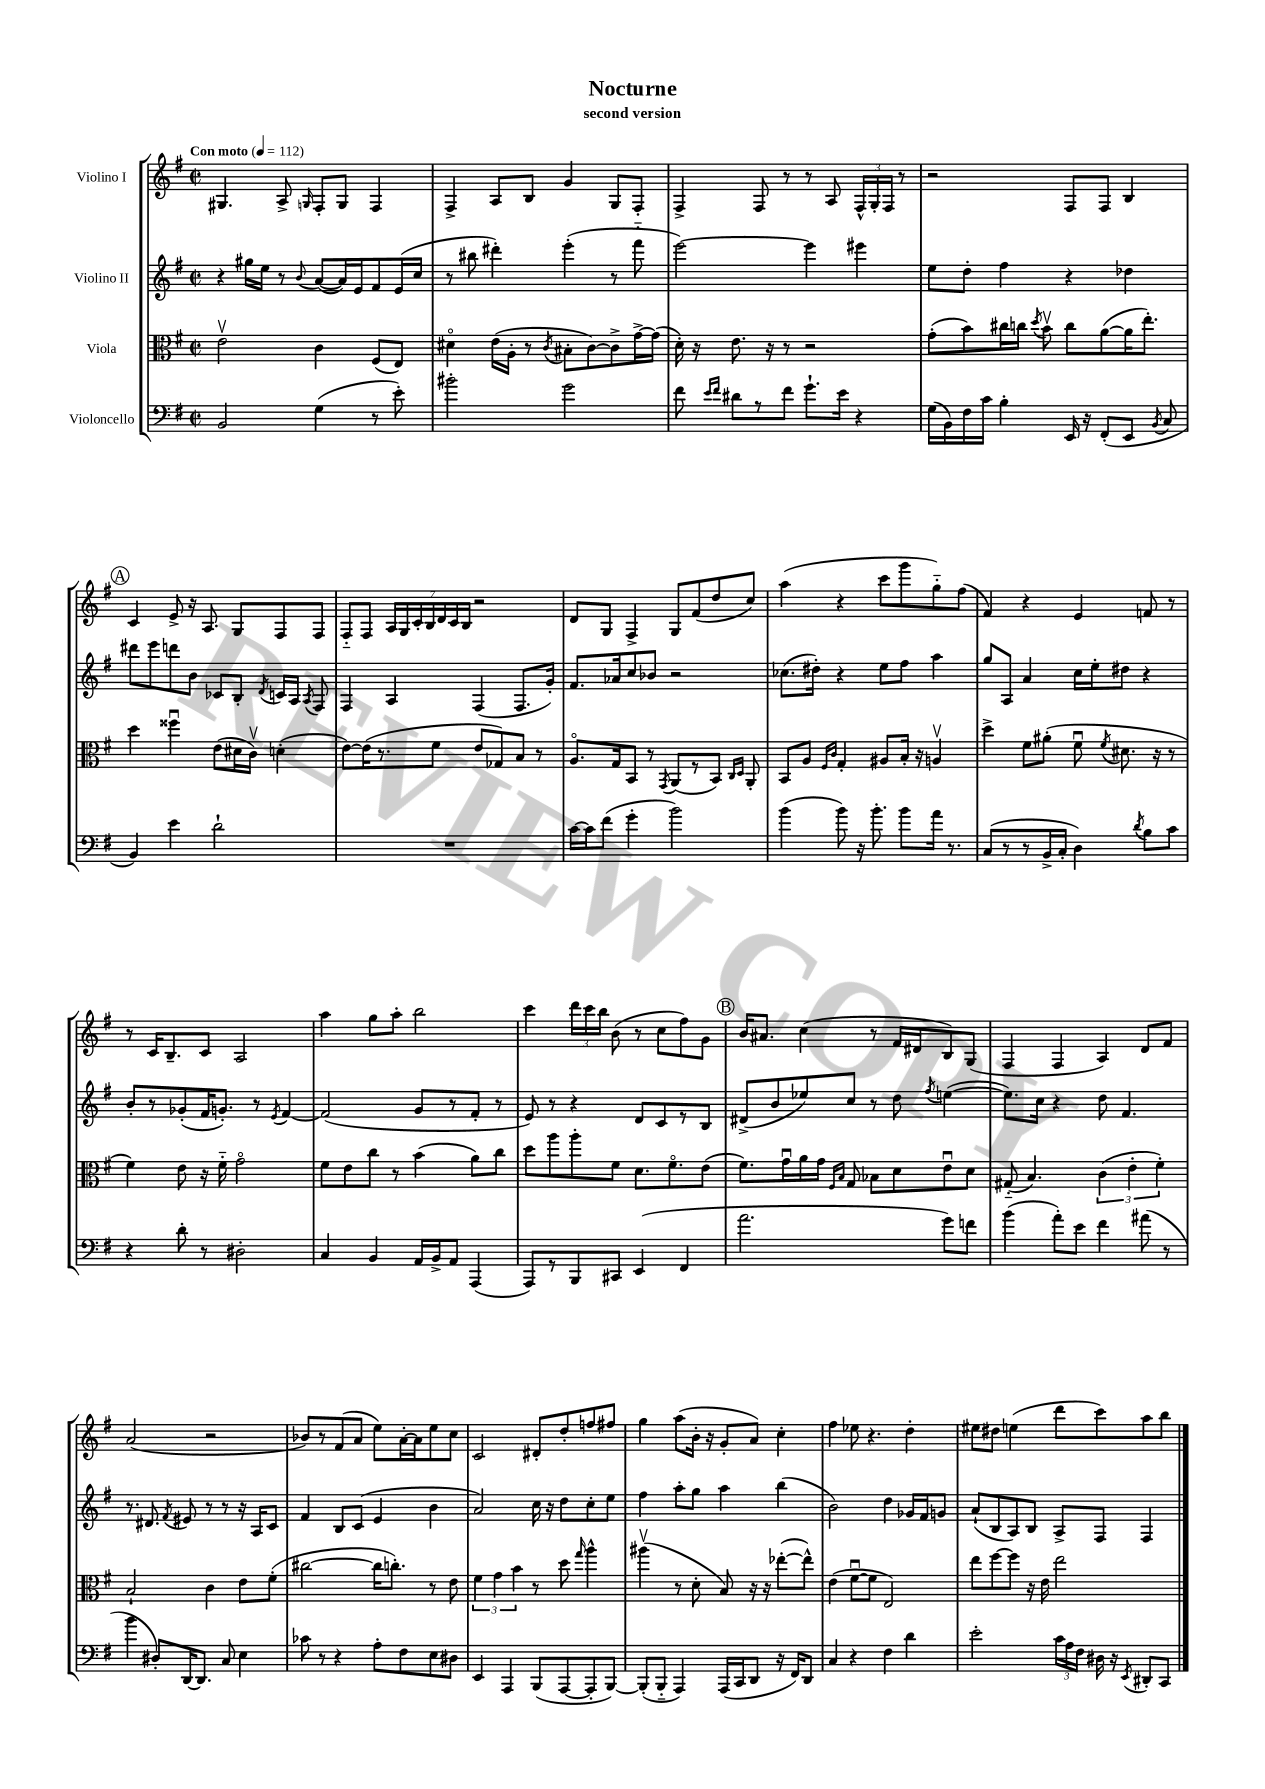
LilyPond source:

\header { title = "Nocturne" subtitle = "second version" }
<<
\new StaffGroup <<
\new Staff = "s0" \with { instrumentName = "Violino I" } {
    \clef treble \key g \major \defaultTimeSignature \time 2/2 \tempo "Con moto" 4 = 112
    \autoBeamOff gis4. a8-> \grace { g16 } fis8[-. g8] fis4 |
    fis4-> a8[ b8] g'4 g8[ fis8]-. |
    fis4-> fis8 r8 r8 a8 \tuplet 3/2 { fis16[-^ g16-. fis16] } r8 |
    r2 fis8[ fis8] b4 |
    \mark \markup { \circle "A" } c'4 e'8-> r16 a8. g8[ fis8 fis8] |
    fis8[-_ fis8] \tuplet 7/4 { a16[ g16 c'16-. b16 d'16 c'16 b16] } r2 |
    d'8[ g8] fis4-> g8[ fis'8( d''8 c''8]) |
    a''4( r4 c'''8[ g'''8 g''8-_) fis''8]( |
    fis'4) r4 e'4 f'8 r8 |
    r8 c'16[ b8.-- c'8] a2 |
    a''4 g''8[ a''8]-. b''2 |
    c'''4 \tuplet 3/2 { d'''16[ c'''16 b''16] } b'8( r8 c''8[ fis''8) g'8] |
    \mark \markup { \circle "B" } b'16[ ais'8.] c''4( r8 fis'16[ dis'16 b8) g8]( |
    fis4 fis4 a4) d'8[ fis'8] |
    a'2( r2 |
    bes'8[) r8 fis'8( a'8] e''8[) a'16~-. a'16 e''8 c''8] |
    c'2 dis'8[-. d''8-. f''8 fis''8] |
    g''4 a''8[( b'16]-. r16 g'8[-. a'8]) c''4-. |
    fis''4 ees''8 r4. d''4-. |
    eis''8[ dis''8] e''4( d'''8[ c'''8) a''8 b''8] \bar "|." |
}
\new Staff = "s1" \with { instrumentName = "Violino II" } {
    \clef treble \key g \major \defaultTimeSignature \time 2/2
    \autoBeamOff r4 gis''16[ e''16] r8 \appoggiatura { b'8 } a'8[~( a'16) e'16 fis'8 e'16( c''16] |
    r8 bis''8 dis'''4-.) e'''4-.( r8 fis'''8-_ |
    e'''2~) e'''4 eis'''4 |
    e''8[ d''8]-. fis''4 r4 des''4 |
    \mark \markup { \circle "A" } dis'''8[ e'''8 d'''8 b'8] ces'8[ b8]-. \acciaccatura { d'8 } c'16[ a16] \acciaccatura { a8 } fis8 |
    fis4 a4 fis4( fis8.[ g'16]-.) |
    fis'8.[ aes'16 c''8 bes'8] r2 |
    ces''8.[( dis''16]-.) r4 e''8[ fis''8] a''4 |
    g''8[ a8] a'4 c''16[ e''16-. dis''8] r4 |
    b'8[-. r8 ges'8-.( fis'16 g'8.]-.) r8 \acciaccatura { e'8 } fis'4~ |
    fis'2( g'8[ r8 fis'8]-. r8 |
    e'8) r8 r4 d'8[ c'8 r8 b8] |
    \mark \markup { \circle "B" } dis'8[->( b'8 ees''8) c''8] r8 d''8 \acciaccatura { fis''8 } e''4~( |
    e''8.[) c''16] r4 d''8 fis'4. |
    r8. dis'8. \acciaccatura { fis'8 } eis'8 r8 r8 r16 a16[ c'8] |
    fis'4 b8[ c'8]( e'4 b'4 |
    a'2) c''16 r16 d''8[ c''8-. e''8] |
    fis''4 a''8[-. g''8] a''4 b''4( |
    b'2) d''4 ges'16[ fis'16 g'8] |
    a'8[-!( b8 a8) b8] a8[-> fis8] fis4 \bar "|." |
}
\new Staff = "s2" \with { instrumentName = "Viola" } {
    \clef alto \key g \major \defaultTimeSignature \time 2/2
    \autoBeamOff e'2\upbow c'4 fis8[( e8]) |
    dis'4\flageolet e'16[( a16]-. r8 \acciaccatura { c'8 } bis8[-. c'8~) c'8-> g'16~-> g'16]( |
    d'16-.) r16 e'8. r16 r8 r2 |
    g'8[-.( b'8) cis''16 c''16] \acciaccatura { d''8 } b'8\upbow c''8[ a'8~( a'16 e''8.]-.) |
    \mark \markup { \circle "A" } d''4 fisis''4\downbow e'8[( dis'16 c'16]\upbow) d'4-.( |
    e'8[~) e'16( r8. fis'8] e'8[ ges8) b8] r8 |
    a8.[\flageolet g16 b,8] r8 \acciaccatura { g,8 } a,8[( r8 b,8]) \grace { c16[ d16] } a,8-. |
    b,8[ a8] \grace { fis16[ c'16] } g4-. ais8[ b16]-. r16 a4\upbow |
    d''4-> fis'8[ ais'8]-.( fis'8\downbow \acciaccatura { fis'8 } dis'8. r16 r8 |
    fis'4) e'8 r16 fis'16-_ g'2\flageolet |
    fis'8[ e'8 c''8] r8 b'4( a'8[) c''8] |
    d''8[ a''8 a''8-. fis'8] d'8.[ fis'8.\flageolet e'8]( |
    \mark \markup { \circle "B" } fis'8.[) g'16\downbow a'16 g'16] \grace { fis16[ b16] } g8 bes8[ d'8 e'8\downbow d'8] |
    gis8-_( b4.) \tuplet 3/2 { c'4( e'4-. fis'4-.) } |
    b2-! c'4 e'8[ fis'8]-.( |
    cis''2~ cis''16[ c''8.]-.) r8 e'8 |
    \tuplet 3/2 { fis'4 g'4 b'4 } r8 d''8 \grace { g''16 } a''4-^ |
    ais''4\upbow( r8 d'8-. b8) r16 r16 ees''8[~-.( ees''8]-^) |
    e'4( fis'8[~\downbow fis'8] e2) |
    e''8[ fis''8~ fis''8] r16 e'16 e''2 \bar "|." |
}
\new Staff = "s3" \with { instrumentName = "Violoncello" } {
    \clef bass \key g \major \defaultTimeSignature \time 2/2
    \autoBeamOff b,2 g4( r8 e'8-.) |
    bis'2-. g'2 |
    fis'8 \grace { e'16[ fis'16] } dis'8[ r8 fis'8] g'8.[-! e'16] r4 |
    g16[( b,16) fis16 c'16] b4-. e,16 r16 fis,8[-.( e,8] \acciaccatura { b,8 } c8 |
    \mark \markup { \circle "A" } b,4) e'4 d'2-! |
    R1 |
    c'16[~ c'16 fis'8]( g'4-. b'2) |
    b'4( b'8) r16 b'8.-. b'8[ a'16] r8. |
    c8[( r8 r8 b,16-> c16]-. d4) \acciaccatura { d'8 } b8[ c'8] |
    r4 d'8-. r8 dis2-. |
    c4 b,4 a,16[ b,16-> a,8] a,,4( |
    a,,8[) r8 b,,8 cis,8] e,4( fis,4 |
    \mark \markup { \circle "B" } a'2. g'8[) f'8] |
    b'4( a'8[-.) e'8] fis'4 ais'8( r8 |
    b'4 dis8[-.) d,16~ d,8.] c8 e4 |
    ces'8 r8 r4 a8[-. fis8 e8 dis8] |
    e,4 a,,4 b,,8[( a,,8~ a,,8-. b,,8]~) |
    b,,8[-.( b,,8]-_ a,,4) a,,16[( c,16 d,8] r16 fis,16[) d,8] |
    c4 r4 fis4 d'4 |
    e'2-. \tuplet 3/2 { c'16[ a16 fis16] } dis16 r16 \acciaccatura { e,8 } dis,8[-. c,8] \bar "|." |
}
>>
>>
\layout { \context { \Score \remove "Bar_number_engraver" } }
